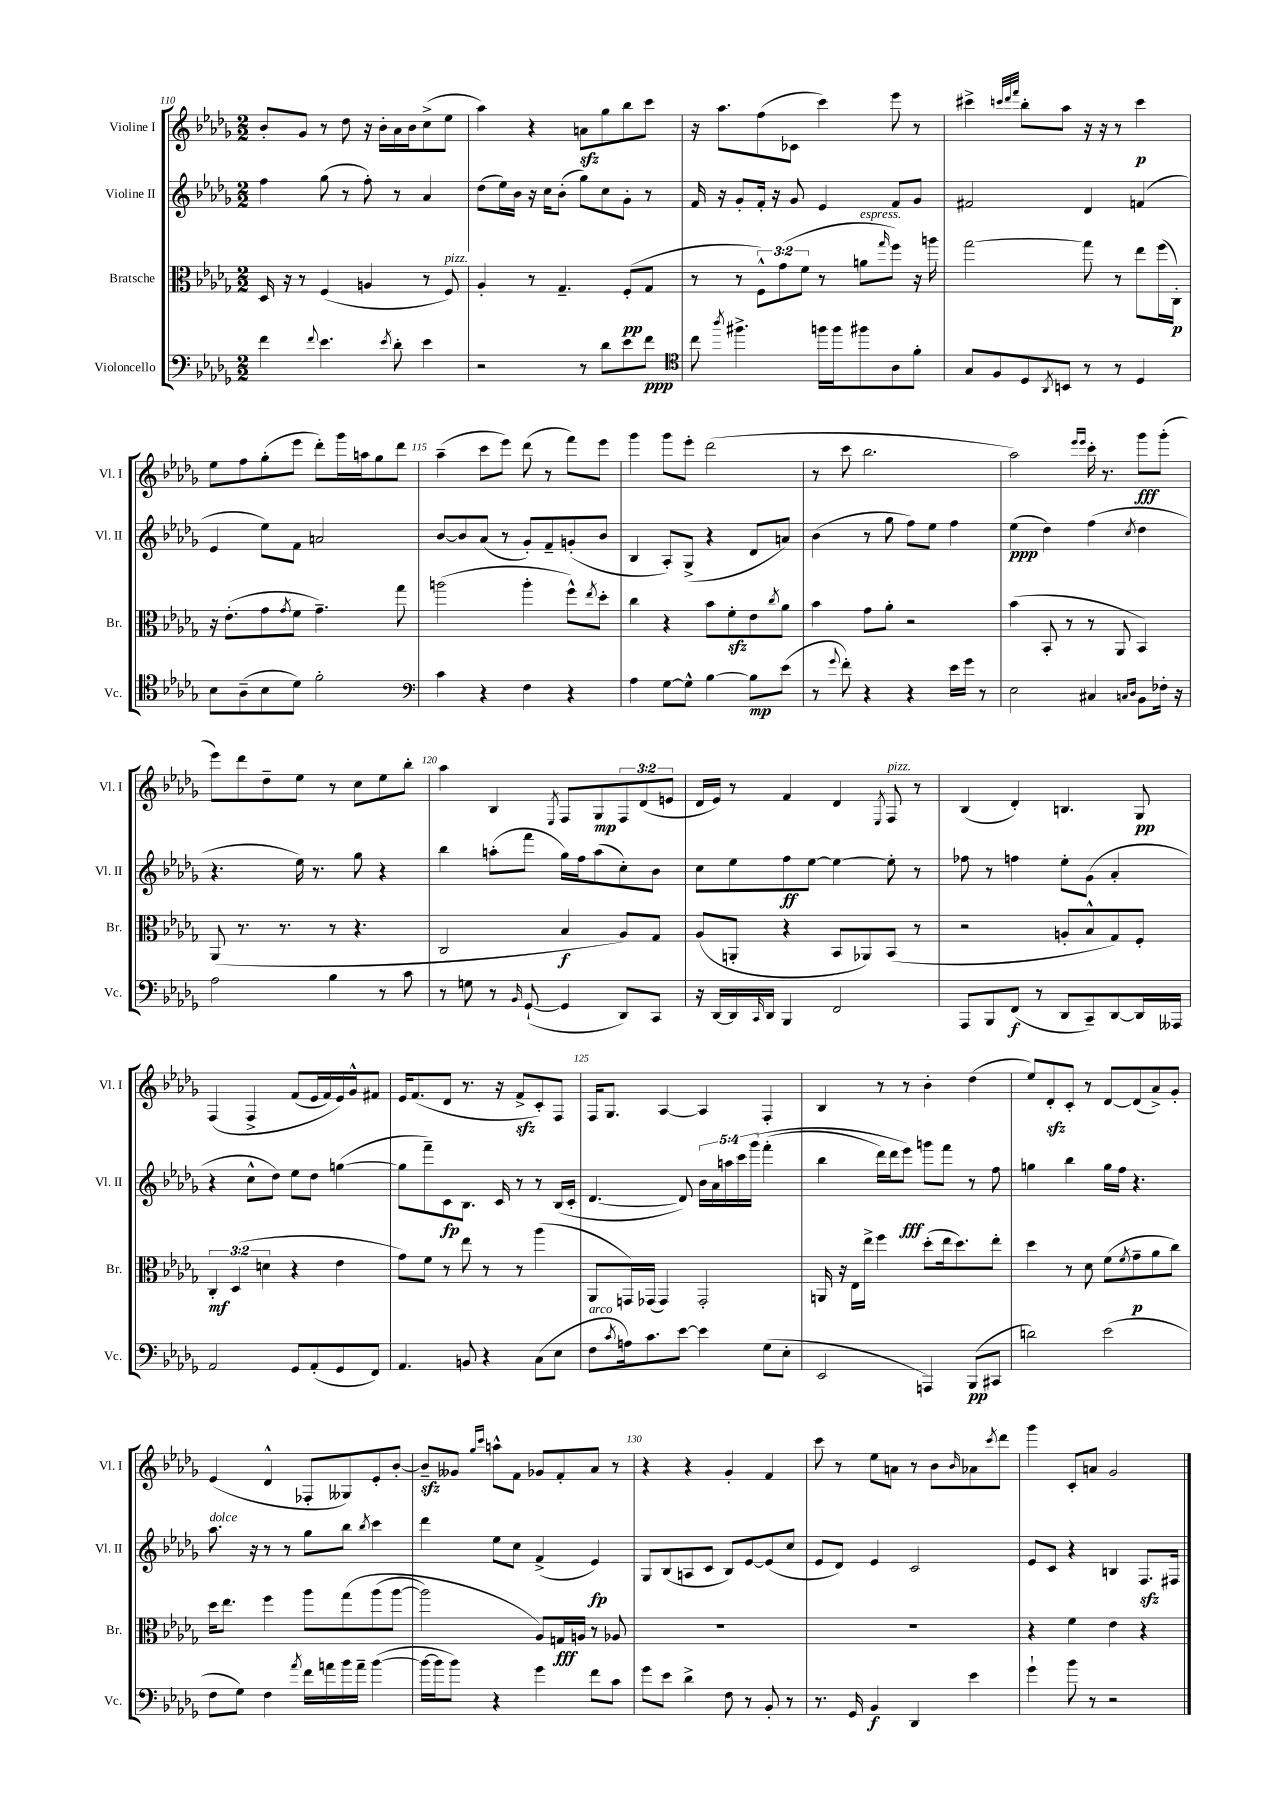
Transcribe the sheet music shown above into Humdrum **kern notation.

**kern	**dynam	**kern	**dynam	**kern	**dynam	**kern	**dynam
*part4	*part4	*part3	*part3	*part2	*part2	*part1	*part1
*staff4	*staff4	*staff3	*staff3	*staff2	*staff2	*staff1	*staff1
*I"Violoncello	*	*I"Bratsche	*	*I"Violine II	*	*I"Violine I	*
*I'Vc.	*	*I'Br.	*	*I'Vl. II	*	*I'Vl. I	*
*clefF4	*	*clefC3	*	*clefG2	*	*clefG2	*
*k[b-e-a-d-g-]	*	*k[b-e-a-d-g-]	*	*k[b-e-a-d-g-]	*	*k[b-e-a-d-g-]	*
*M2/2	*	*M2/2	*	*M2/2	*	*M2/2	*
=110	=110	=110	=110	=110	=110	=110	=110
4f\	.	16D-/	.	4ff\	.	8b-'/L	.
.	.	16r	.	.	.	.	.
.	.	8r	.	.	.	8g-/J	.
8qqf/	.	.	.	.	.	.	.
4.e-\	.	(4F/	.	(8gg-\	.	8r	.
.	.	.	.	8r	.	8dd-\	.
.	.	4An/	.	8ff'\)	.	16r	.
.	.	.	.	.	.	16b-'\LL	.
8qe-/	.	.	.	.	.	.	.
8d-'\	.	.	.	8r	.	16a-\	.
.	.	.	.	.	.	16b-\J	.
4e-\	.	8r	.	4a-/	.	(8cc^\	.
!	!	!LO:TX:a:i:t=pizz.	!	!	!	!	!
.	.	8F/)	.	.	.	8ee-\J	.
=111	=111	=111	=111	=111	=111	=111	=111
2r	.	4A-'/	.	(8dd-\L	.	4aa-\)	.
.	.	.	.	16ee-\L)	.	.	.
.	.	.	.	16b-\JJ	.	.	.
.	.	8r	.	16r	.	4r	.
.	.	.	.	16cc\KL	.	.	.
.	.	4.G-~/	.	(8b-'\J	.	.	.
8r	.	.	.	8gg-\L)	.	8anzz\L	.
8d-\L	.	.	.	8cc\	.	8gg-\	.
8e-\	.	(8F'/L	pp	8g-'\J	.	8bb-\	.
8f\J	ppp	8G-/J	.	8r	.	8ccc\J	.
=112	=112	=112	=112	=112	=112	=112	=112
*clefC4	*	*	*	*	*	*	*
8cc\	.	8r	.	16f/	.	16r	.
.	.	.	.	16r	.	8.aa-\L	.
8qaa-/	.	.	.	.	.	.	.
4.ff#X^\	.	8r	.	8g-'/L	.	.	.
.	.	12F^^\L)	.	16f'/Jk	.	(8ff\	.
.	.	.	.	16r	.	.	.
.	.	(12g-\	.	.	.	.	.
.	.	.	.	8g-/	.	8c-X\J	.
.	.	12f\J	.	.	.	.	.
16ffn\LL	.	8r	.	4e-/	.	4ccc\)	.
16ff\J	.	.	.	.	.	.	.
!	!	!LO:TX:a:i:t=espress.	!	!	!	!	!
8ff#X\	.	8an\L	.	.	.	.	.
.	.	16qqgg-/	.	.	.	.	.
8A-\	.	8ff\J)	.	8f/L	.	8eee-\	.
8f'\J	.	16r	.	8g-/J	.	8r	.
.	.	16aan\	.	.	.	.	.
=113	=113	=113	=113	=113	=113	=113	=113
8G-/L	.	[2gg-\	.	2f#X/	.	4ccc#X^\	.
8F/	.	.	.	.	.	.	.
.	.	.	.	.	.	32qqcccn/LLL	.
.	.	.	.	.	.	32qqddd-/	.
.	.	.	.	.	.	32qqfff/JJJ	.
8D-/	.	.	.	.	.	8bb-'\L	.
8qAA-/	.	.	.	.	.	.	.
8BBn/J	.	.	.	.	.	8aa-\J	.
8r	.	8gg-\]	.	4d-/	.	16r	.
.	.	.	.	.	.	16r	.
8r	.	8r	.	.	.	8r	.
4D-/	.	8ee-\L	.	(4fn/	.	4ccc\	p
.	.	(16ff\L	.	.	.	.	.
.	.	16C'\JJ)	p	.	.	.	.
!!LO:LB:g=z
=114	=114	=114	=114	=114	=114	=114	=114
8B-\L	.	16r	.	4e-/	.	8ee-\L	.
.	.	(8.e-'\L	.	.	.	.	.
(8A-~\	.	.	.	.	.	8ff\	.
8B-\	.	8g-\	.	8ee-\L)	.	(8gg-'\	.
.	.	8qg-/	.	.	.	.	.
8d-\J)	.	8f\J	.	8f\J	.	8eee-\J	.
2f'\	.	4.g-~\)	.	2an/	.	8ddd-'\L)	.
.	.	.	.	.	.	16ggg-\L	.
.	.	.	.	.	.	16aan\J	.
.	.	.	.	.	.	8gg-\	.
.	.	8gg-\	.	.	.	8ddd-\J	.
=115	=115	=115	=115	=115	=115	=115	=115
*clefF4	*	*	*	*	*	*	*
4c\	.	(2aan\	.	[8b-/L	.	(4aa-~\	.
.	.	.	.	8b-/]	.	.	.
4r	.	.	.	(8a-/J	.	8ccc\L	.
.	.	.	.	8r	.	8eee-\J)	.
4F\	.	4aa'\	.	8g-'/L)	.	(8ddd-\	.
.	.	.	.	8f~/	.	8r	.
4r	.	8ff^^\L)	.	(8gn'/	.	8fff\L)	.
.	.	8qee-/	.	.	.	.	.
.	.	8dd-'\J	.	8b-/J	.	8eee-\J	.
=116	=116	=116	=116	=116	=116	=116	=116
4A-\	.	4cc\	.	4B-/	.	4ggg-\	.
[8G-\L	.	4r	.	8A-'/L)	.	8ggg-\L	.
8G-^^\J]	.	.	.	(8G-^/J	.	8eee-'\J	.
[4B-\	.	8b-\L	.	4r	.	(2ddd-\	.
.	.	8fzz'\	.	.	.	.	.
8B-\L]	mp	8e-\	.	8d-/L	.	.	.
.	.	8qcc/	.	.	.	.	.
(8e-\J	.	8a-\J	.	8an/J)	.	.	.
=117	=117	=117	=117	=117	=117	=117	=117
8r	.	4b-\	.	(4b-\	.	8r	.
8qqg-/	.	.	.	.	.	.	.
8f'\)	.	.	.	.	.	8ccc\	.
4r	.	8g-\L	.	8r	.	2.bb-\	.
.	.	8a-'\J	.	8gg-\	.	.	.
4r	.	2r	.	8ff\L)	.	.	.
.	.	.	.	8ee-\J	.	.	.
16e-\LL	.	.	.	4ff\	.	.	.
16g-\JJ	.	.	.	.	.	.	.
8r	.	.	.	.	.	.	.
=118	=118	=118	=118	=118	=118	=118	=118
2E-\	.	(4b-\	.	(4ee-\	ppp	2aa-\)	.
.	.	8BB-'/	.	4dd-\)	.	.	.
.	.	8r	.	.	.	.	.
.	.	.	.	.	.	16qqeee-/LL	.
.	.	.	.	.	.	16qqeee-/JJ	.
4C#X/	.	8r	.	(4ff\	.	16ccc'\	.
.	.	.	.	.	.	8.r	.
.	.	8AA-/	.	.	.	.	.
16qqCn/LL	.	.	.	.	.	.	.
16qqD-/JJ	.	.	.	8qcc/	.	.	.
8BB-\L	.	4BB-/)	.	4dd-\	.	8ggg-\L	fff
16F-X'\Jk	.	.	.	.	.	(8ggg-'\J	.
16r	.	.	.	.	.	.	.
!!LO:LB:g=z
=119	=119	=119	=119	=119	=119	=119	=119
2A-\	.	(8AA-/	.	4.r	.	8eee-\L)	.
.	.	8.r	.	.	.	8ddd-\	.
.	.	.	.	.	.	8dd-~\	.
.	.	8.r	.	.	.	.	.
.	.	.	.	16ee-\)	.	8ee-\J	.
.	.	.	.	8.r	.	.	.
4B-\	.	8r	.	.	.	8r	.
.	.	4.r	.	8gg-\	.	8cc\L	.
8r	.	.	.	4r	.	8ee-\	.
8c\	.	.	.	.	.	8bb-'\J	.
=120	=120	=120	=120	=120	=120	=120	=120
8r	.	2C/	.	4bb-\	.	4aa-\	.
8Gn\	.	.	.	.	.	.	.
8r	.	.	.	(8aan'\L	.	4B-/	.
16qqBB-/	.	.	.	.	.	.	.
([8GG-`/	.	.	.	8fff\J	.	.	.
.	.	.	.	.	.	8qE-/	.
4GG-/]	.	4B-/	f	16gg-\LL)	.	8F/L	.
.	.	.	.	16ff\J	.	.	.
.	.	.	.	(8aa\	.	8G-/	mp
8DD-/L)	.	8A-/L)	.	8cc'\)	.	12F/	.
.	.	.	.	.	.	(12d-/	.
8CC/J	.	8G-/J	.	8b-\J	.	.	.
.	.	.	.	.	.	12en/J	.
=121	=121	=121	=121	=121	=121	=121	=121
16r	.	(8A-/L	.	8cc\L	.	16d-/LL	.
[16DD-/LL	.	.	.	.	.	16e-/JJ)	.
16DD-/]	.	8AAn'/J	.	8ee-\	.	8r	.
16qqCC/	.	.	.	.	.	.	.
16DD-/JJ	.	.	.	.	.	.	.
4BBB-/	.	4r	.	8ff\	ff	4f/	.
.	.	.	.	[8ee-\J	.	.	.
2FF/	.	8BB-/L	.	4ee-\_	.	4d-/	.
.	.	8AA-X/)	.	.	.	.	.
.	.	.	.	.	.	8qE-/	.
!	!	!	!	!	!	!LO:TX:a:i:t=pizz.	!
.	.	(8BB-/J	.	8ee-'\]	.	8F/	.
.	.	8r	.	8r	.	8r	.
=122	=122	=122	=122	=122	=122	=122	=122
8AAA-/L	.	2r	.	8ff-X\	.	(4B-/	.
8BBB-/	.	.	.	8r	.	.	.
(8FF/J	f	.	.	4ffn\	.	4d-'/)	.
8r	.	.	.	.	.	.	.
8DD-/L	.	8An'/L	.	8ee-'\L	.	4.Bn/	.
8CC~/)	.	8B-^^/	.	(8g-\J	.	.	.
[8DD-/	.	8G-/)	.	4a-'/	.	.	.
16DD-/L]	.	8F'/J	.	.	.	8G-/	pp
16AAA--X/JJ	.	.	.	.	.	.	.
!!LO:LB:g=z
=123	=123	=123	=123	=123	=123	=123	=123
2AA-/	.	6C'/	mf	4r	.	(4F/	.
.	.	(6D-/	.	.	.	.	.
.	.	.	.	8cc^^\L	.	4F^/	.
.	.	6dn\	.	.	.	.	.
.	.	.	.	8dd-\J)	.	.	.
8GG-/L	.	4r	.	8ee-\L	.	(8f/L	.
(8AA-'/	.	.	.	8dd-\J	.	16e-/L	.
.	.	.	.	.	.	16f/)	.
8GG-/	.	4e-\	.	([4ggn\	.	16e-/)	.
.	.	.	.	.	.	16g-^^/J	.
8FF/J)	.	.	.	.	.	8f#X/J	.
=124	=124	=124	=124	=124	=124	=124	=124
4.AA-/	.	8g-\L)	.	8gg\L]	.	16e-/KL	.
.	.	.	.	.	.	(8.f/	.
.	.	8f\J	.	8fff~\)	.	.	.
.	.	8r	.	8c\	fp	8d-/J	.
8BBn/	.	8ee-\	.	8.B-\J	.	8.r	.
4r	.	8r	.	.	.	.	.
.	.	.	.	16c/	.	16r	.
.	.	8r	.	8r	.	8fzz^/L	.
(8C\L	.	(4aa-\	.	8r	.	8c'/)	.
8E-\J	.	.	.	(16B-/LL	.	8F/J	.
.	.	.	.	16c'/JJ	.	.	.
=125	=125	=125	=125	=125	=125	=125	=125
!LO:TX:a:i:t=arco	!	!	!	!	!	!	!
8F\L	.	8AA-/L	.	[4.d-/	.	16F/KL	.
.	.	.	.	.	.	8.G-/J	.
8qc/	.	.	.	.	.	.	.
16An\k)	.	16GGn/L)	.	.	.	.	.
8.c\	.	(16GG-X/JJ	.	.	.	.	.
.	.	4GG-/)	.	.	.	[4A-/	.
[8e-\J	.	.	.	8d-/])	.	.	.
4e-\]	.	2GG-'/	.	20b-\LL	.	4A-/]	.
.	.	.	.	20a-\	.	.	.
.	.	.	.	20aan\	.	.	.
.	.	.	.	20ccc\	.	.	.
.	.	.	.	(20ggg-\JJ	.	.	.
(8G-\L	.	.	.	(4fff'\	.	4F'/	.
8E-'\J	.	.	.	.	.	.	.
=126	=126	=126	=126	=126	=126	=126	=126
2EE-/	.	16AAn/	.	4bb-\	.	4B-/	.
.	.	16r	.	.	.	.	.
.	.	16E-\LL	.	.	.	.	.
.	.	16ee-^\JJ	.	.	.	.	.
.	.	4ff\	.	16ddd-\LL)	.	8r	.
.	.	.	.	16ddd-\J	.	.	.
.	.	.	.	8eee-\J)	fff	8r	.
4AAAn/)	.	(8dd-'\L	.	8gggn\L	.	4b-'\	.
.	.	16ee-\k	.	8fff\J	.	.	.
.	.	8.dd-\)	.	.	.	.	.
(8BBB-/L	pp	.	.	8r	.	(4dd-\	.
8CC#X/J	.	8ee-'\J	.	8ff\	.	.	.
=127	=127	=127	=127	=127	=127	=127	=127
2dn\)	.	4dd-\	.	4ggn\	.	8ee-/L)	.
.	.	.	.	.	.	8d-zz'/	.
.	.	8r	.	4bb-\	.	8c'/J	.
.	.	8d-\	.	.	.	8r	.
(2e-\	.	(8f\L	.	16gg\LL	.	[8d-/L	.
.	.	.	.	16ff\JJ	.	.	.
.	.	8qf/	.	.	.	.	.
.	.	8g-~\	p	4.r	.	(8d-/]	.
.	.	8a-\	.	.	.	8a-^/)	.
.	.	8cc\J)	.	.	.	8g-'/J	.
!!LO:LB:g=z
=128	=128	=128	=128	=128	=128	=128	=128
!	!	!	!	!LO:TX:a:i:t=dolce	!	!	!
8F\L	.	16dd-\KL	.	8.aa-\	.	(4e-/	.
.	.	8.ee-\J	.	.	.	.	.
8G-\J)	.	.	.	.	.	.	.
.	.	.	.	16r	.	.	.
4F\	.	4ff\	.	8r	.	4d-^^/	.
.	.	.	.	8r	.	.	.
8qa-/	.	.	.	.	.	.	.
16f\LL	.	8aa-\L	.	8gg-\L	.	8F-X'/L	.
16an\	.	.	.	.	.	.	.
16b-\	.	(8gg-\	.	8bb-\J	.	8G--X/)	.
16a~\JJ	.	.	.	.	.	.	.
.	.	.	.	8qbb-/	.	.	.
([4b-\	.	(8aa-\	.	4ccc\	.	8e-'/	.
.	.	[8aa-\J	.	.	.	[8b-'/J	.
=129	=129	=129	=129	=129	=129	=129	=129
16b-\LL_	.	2aa-\])	.	4ddd-\	.	8b-zz~/L]	.
16b-\J]	.	.	.	.	.	.	.
8b-\J)	.	.	.	.	.	8g--X/J	.
.	.	.	.	.	.	16qqgg-/LL	.
.	.	.	.	.	.	16qqccc/JJ	.
4r	.	.	.	8ee-\L	.	8aan^^\L	.
.	.	.	.	8cc\J	.	8f\J	.
4g-\	.	8A-/L)	.	(4f^/	.	8g-X/L	.
.	.	16Gn/L	fff	.	.	8f'/	.
.	.	16An/JJ	.	.	.	.	.
8f\L	.	8r	.	4e-/)	fp	8a-/J	.
8c\J	.	8A-X/	.	.	.	8r	.
=130	=130	=130	=130	=130	=130	=130	=130
8g-\L	.	1r	.	8G-/L	.	4r	.
8e-\J	.	.	.	(8B-/	.	.	.
4d-^\	.	.	.	8An/	.	4r	.
.	.	.	.	8c/J	.	.	.
8F\	.	.	.	8B-/L)	.	4g-'/	.
8r	.	.	.	[8e-/	.	.	.
8BB-'/	.	.	.	(8e-/]	.	4f/	.
8r	.	.	.	8cc/J	.	.	.
=131	=131	=131	=131	=131	=131	=131	=131
8.r	.	1r	.	8e-/L	.	8ccc\	.
.	.	.	.	8d-/J)	.	8r	.
16GG-/	.	.	.	.	.	.	.
4BB-/	f	.	.	4e-/	.	8ee-\L	.
.	.	.	.	.	.	8an\J	.
4DD-/	.	.	.	2c/	.	8r	.
.	.	.	.	.	.	8b-\L	.
.	.	.	.	.	.	16qqb-/	.
4e-\	.	.	.	.	.	8a-X\	.
.	.	.	.	.	.	8qccc/	.
.	.	.	.	.	.	8ddd-\J	.
=132	=132	=132	=132	=132	=132	=132	=132
4g-`\	.	4r	.	8e-/L	.	4ggg-\	.
.	.	.	.	8c/J	.	.	.
8b-\	.	4f\	.	4r	.	8c'/L	.
8r	.	.	.	.	.	8an/J	.
2r	.	4e-\	.	4Bn/	.	2g-/	.
.	.	4r	.	8.Fzz/L	.	.	.
.	.	.	.	16F#X/Jk	.	.	.
==	==	==	==	==	==	==	==
*-	*-	*-	*-	*-	*-	*-	*-
